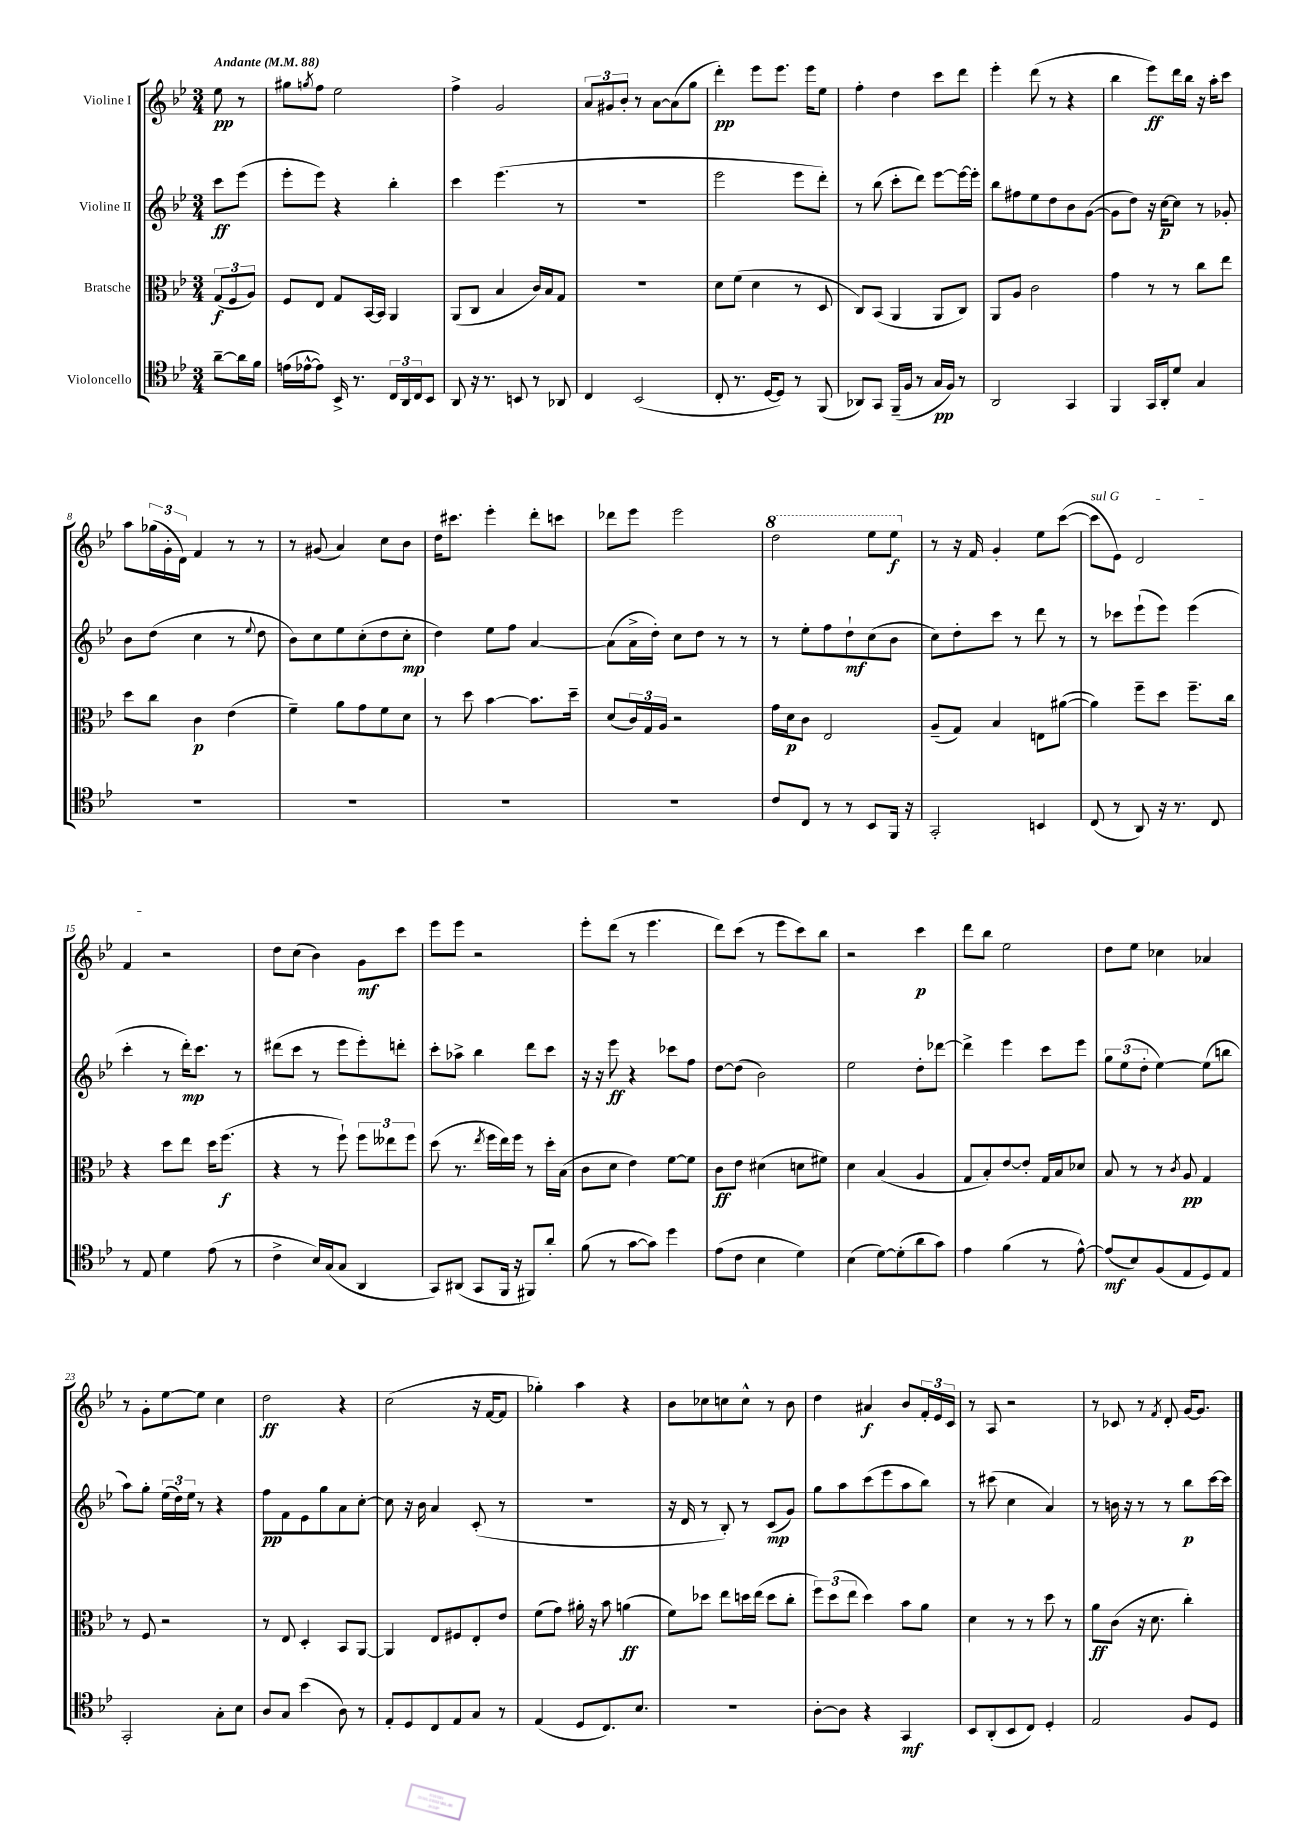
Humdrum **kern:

**kern	**kern	**kern	**kern
*staff4	*staff3	*staff2	*staff1
*clefC4	*clefC3	*clefG2	*clefG2
*k[b-e-]	*k[b-e-]	*k[b-e-]	*k[b-e-]
*M3/4	*M3/4	*M3/4	*M3/4
*MM88	*MM88	*MM88	*MM88
[8a~	(12G	8ccc	8ee-
.	12F	.	.
16a]	.	(8eee-	8r
.	12A)	.	.
16f	.	.	.
=	=	=	=
(16e	8F	8eee-'	8gg#
[16e-^^	.	.	.
.	.	.	8qgg
8e-])	8E-	8eee-)	8ff
16BB-^	8G	4r	2ee-
8.r	.	.	.
.	[16BB-	.	.
.	16BB-]	.	.
24C	4AA	4bb-'	.
24AA	.	.	.
24C	.	.	.
8BB-	.	.	.
=	=	=	=
8AA	(8AA	4ccc	4ff^
16r	8C	.	.
8.r	.	.	.
.	4B-	(4.eee-	2g
8BB	.	.	.
8r	16c)	.	.
.	16B-	.	.
8AA-	8G	8r	.
=	=	=	=
4C	2.r	2.r	12a
.	.	.	12g#
.	.	.	12b-'
(2BB-	.	.	8r
.	.	.	[8a
.	.	.	(8a]
.	.	.	8gg
=	=	=	=
8C'	8d	2eee-	4ddd')
8.r	(8f	.	.
.	4d	.	8eee-
[16D	.	.	.
8D])	.	.	8.eee-
8r	8r	8eee-	.
.	.	.	16eee-
(8FF	8D	8ddd')	8ee-
=	=	=	=
8AA-)	8C)	8r	4ff'
8GG	(8BB-	(8bb-	.
(16FF~	4AA	8ccc'	4dd
16F	.	.	.
8r	.	8ddd)	.
16G	8AA	[8eee-	8ccc
16F)	.	.	.
8r	8C)	16eee-_	8ddd
.	.	16eee-']	.
=	=	=	=
2AA	8AA	8bb-	4eee-'
.	8A	8ff#	.
.	2c	8ee-	(8ddd
.	.	8dd	8r
4GG	.	8b-	4r
.	.	([8g	.
=	=	=	=
4FF	4g	8g]	4bb-
.	.	8dd)	.
16GG	8r	16r	8eee-)
16AA'	.	[16cc	.
8d	8r	8cc]	16ddd
.	.	.	16bb-
4G	8cc	8r	16r
.	.	.	16aa'
.	8ee-	8g-'	8ccc
=	=	=	=
2.r	8dd	8b-	8aa
.	8cc	(8dd	(24gg-
.	.	.	24g'
.	.	.	24d)
.	4c	4cc	4f
.	(4e-	8r	8r
.	.	8qqee-	.
.	.	8dd	8r
=	=	=	=
2.r	4f~)	8b-)	8r
.	.	8cc	(8g#
.	8a	8ee-	4a)
.	8g	(8cc'	.
.	8f	8dd	8cc
.	8d	8cc'	8b-
=	=	=	=
2.r	8r	4dd)	16dd
.	.	.	8.ccc#
.	8dd	.	.
.	[4b-	8ee-	4eee-'
.	.	8ff	.
.	8.b-]	[4a	8ddd'
.	.	.	8ccc
.	16dd~	.	.
=	=	=	=
2.r	(8d	(8a]	8ddd-
.	24c)	16a^	8eee-
.	24G	.	.
.	.	16dd')	.
.	24A	.	.
.	2r	8cc	2eee-
.	.	8dd	.
.	.	8r	.
.	.	8r	.
=	=	=	=
8c	16g	8r	2ddd
.	16d	.	.
8C	8c	8ee-'	.
8r	2E-	8ff	.
8r	.	8dd`	.
8BB-	.	(8cc	8eee-
16FF	.	8b-	8eee-
16r	.	.	.
=	=	=	=
2GG'	(8A~	8cc)	8r
.	8G)	8dd'	16r
.	.	.	16f
.	4B-	8ccc	4g'
.	.	8r	.
4BB	8E	8ddd	8ee-
.	([8a#	8r	([8ccc
=	=	=	=
(8C	4a#])	8r	8ccc]
8r	.	8ccc-	8e-)
8AA)	8ff~	(8eee-`	2d
16r	8dd	8eee-)	.
8.r	.	.	.
.	8.ff~	(4eee-	.
8C	.	.	.
.	16cc	.	.
=	=	=	=
8r	4r	4ccc'	4f
8E-	.	.	.
4d	8dd	8r	2r
.	8ee-	16ddd')	.
.	.	8.ccc	.
(8e-	16dd	.	.
.	(8.ff	.	.
8r	.	8r	.
=	=	=	=
4c^	4r	(8ddd#	8dd
.	.	8ccc	(8cc
16B-)	8r	8r	4b-)
(16G	.	.	.
8G	8ff`)	8eee-	.
4AA	12ff	8eee-')	8g
.	12ee--	.	.
.	.	8ddd'	8ccc
.	12ff	.	.
=	=	=	=
8GG)	(8dd	8ccc'	8eee-
(8AA#	8.r	8aa-^	8eee-
8GG	.	4bb-	2r
.	8qee-	.	.
.	16ff	.	.
16FF	16ee-)	.	.
16r	16ff	.	.
8FF#)	8r	8ddd	.
8a'	16dd'	8ccc	.
.	(16B-	.	.
=	=	=	=
(8f	8c	16r	8eee-'
.	.	16r	.
8r	8d	8eee-	(8ddd
[8g	4e-)	4r	8r
8g])	.	.	4.eee-
4dd	[8f	8ccc-	.
.	8f]	8ff	.
=	=	=	=
(8e-	8c	[8dd	8ddd)
8c	8e-	(8dd]	(8ccc
4B-	(4d#	2b-)	8r
.	.	.	8eee-
4d)	8d	.	8ccc)
.	8f#)	.	8bb-
=	=	=	=
(4B-	4d	2ee-	2r
[8d)	(4B-	.	.
(8d']	.	.	.
8a	4A	8dd'	4ccc
8g)	.	[8ddd-	.
=	=	=	=
4e-	8G	4ddd-^]	8ddd
.	8B-')	.	8bb-
(4f	[8e-	4eee-	2ee-
.	8e-']	.	.
8r	16G	8ccc	.
.	16B-	.	.
[8e-^^)	8d-	8eee-	.
=	=	=	=
(8e-]	8B-	12gg	8dd
.	.	(12ee-	.
8B-)	8r	.	8ee-
.	.	12dd'	.
(8F	8r	[4ee-)	4cc-
.	8qc	.	.
8E-	8A	.	.
8D)	4G	(8ee-]	4a-
8E-	.	8bb	.
=	=	=	=
2GG'	8r	8aa)	8r
.	8F	8gg'	8g'
.	2r	(24ee-	[8ee-
.	.	24dd)	.
.	.	24ee-	.
.	.	8r	8ee-]
8G'	.	4r	4cc
8B-	.	.	.
=	=	=	=
8A	8r	8ff	2dd
8G	8E-	8f	.
(4b-	4D'	8e-	.
.	.	8gg	.
8A)	8BB-	8a	4r
8r	[8AA	[8cc'	.
=	=	=	=
8E-'	4AA]	8cc]	(2cc
8D	.	16r	.
.	.	16b-	.
8C	8E-	4a	.
8E-	8F#	.	.
8G	8E-'	(8c'	16r
.	.	.	[16f
8r	8e-	8r	8f]
=	=	=	=
(4E-	(8f	2.r	4gg-')
.	8g)	.	.
8D	16a#'	.	4aa
.	16r	.	.
8.C)	8b-	.	.
.	(4a	.	4r
8.B-	.	.	.
=	=	=	=
2.r	8f)	16r	8b-
.	.	16d	.
.	8dd-	8r	8cc-
.	8ee-	8B-')	8cc
.	16dd	8r	8cc^^
.	(16ee-	.	.
.	8dd	(8c	8r
.	8cc'	8g)	8b-
=	=	=	=
[8A'	12ff)	8gg	4dd
.	(12dd	.	.
8A]	.	8aa	.
.	12ee-	.	.
4r	4dd)	(8ccc	4a#
.	.	8eee-	.
4GG	8b-	8aa	8b-
.	8a	8bb-)	24f'
.	.	.	24e-
.	.	.	24c
=	=	=	=
8BB-	4d	8r	8r
(8AA'	.	(8ccc#	8A
8BB-	8r	4cc	2r
8C)	8r	.	.
4D'	8dd	4a)	.
.	8r	.	.
=	=	=	=
2E-	8a	8r	8r
.	(8c	16b	8c-
.	.	16r	.
.	16r	8r	8r
.	8.d	.	.
.	.	.	8qf
.	.	8r	8d'
8F	4cc')	8bb-	[16g
.	.	.	8.g]
8D	.	[16ccc	.
.	.	16ccc]	.
==	==	==	==
*-	*-	*-	*-
